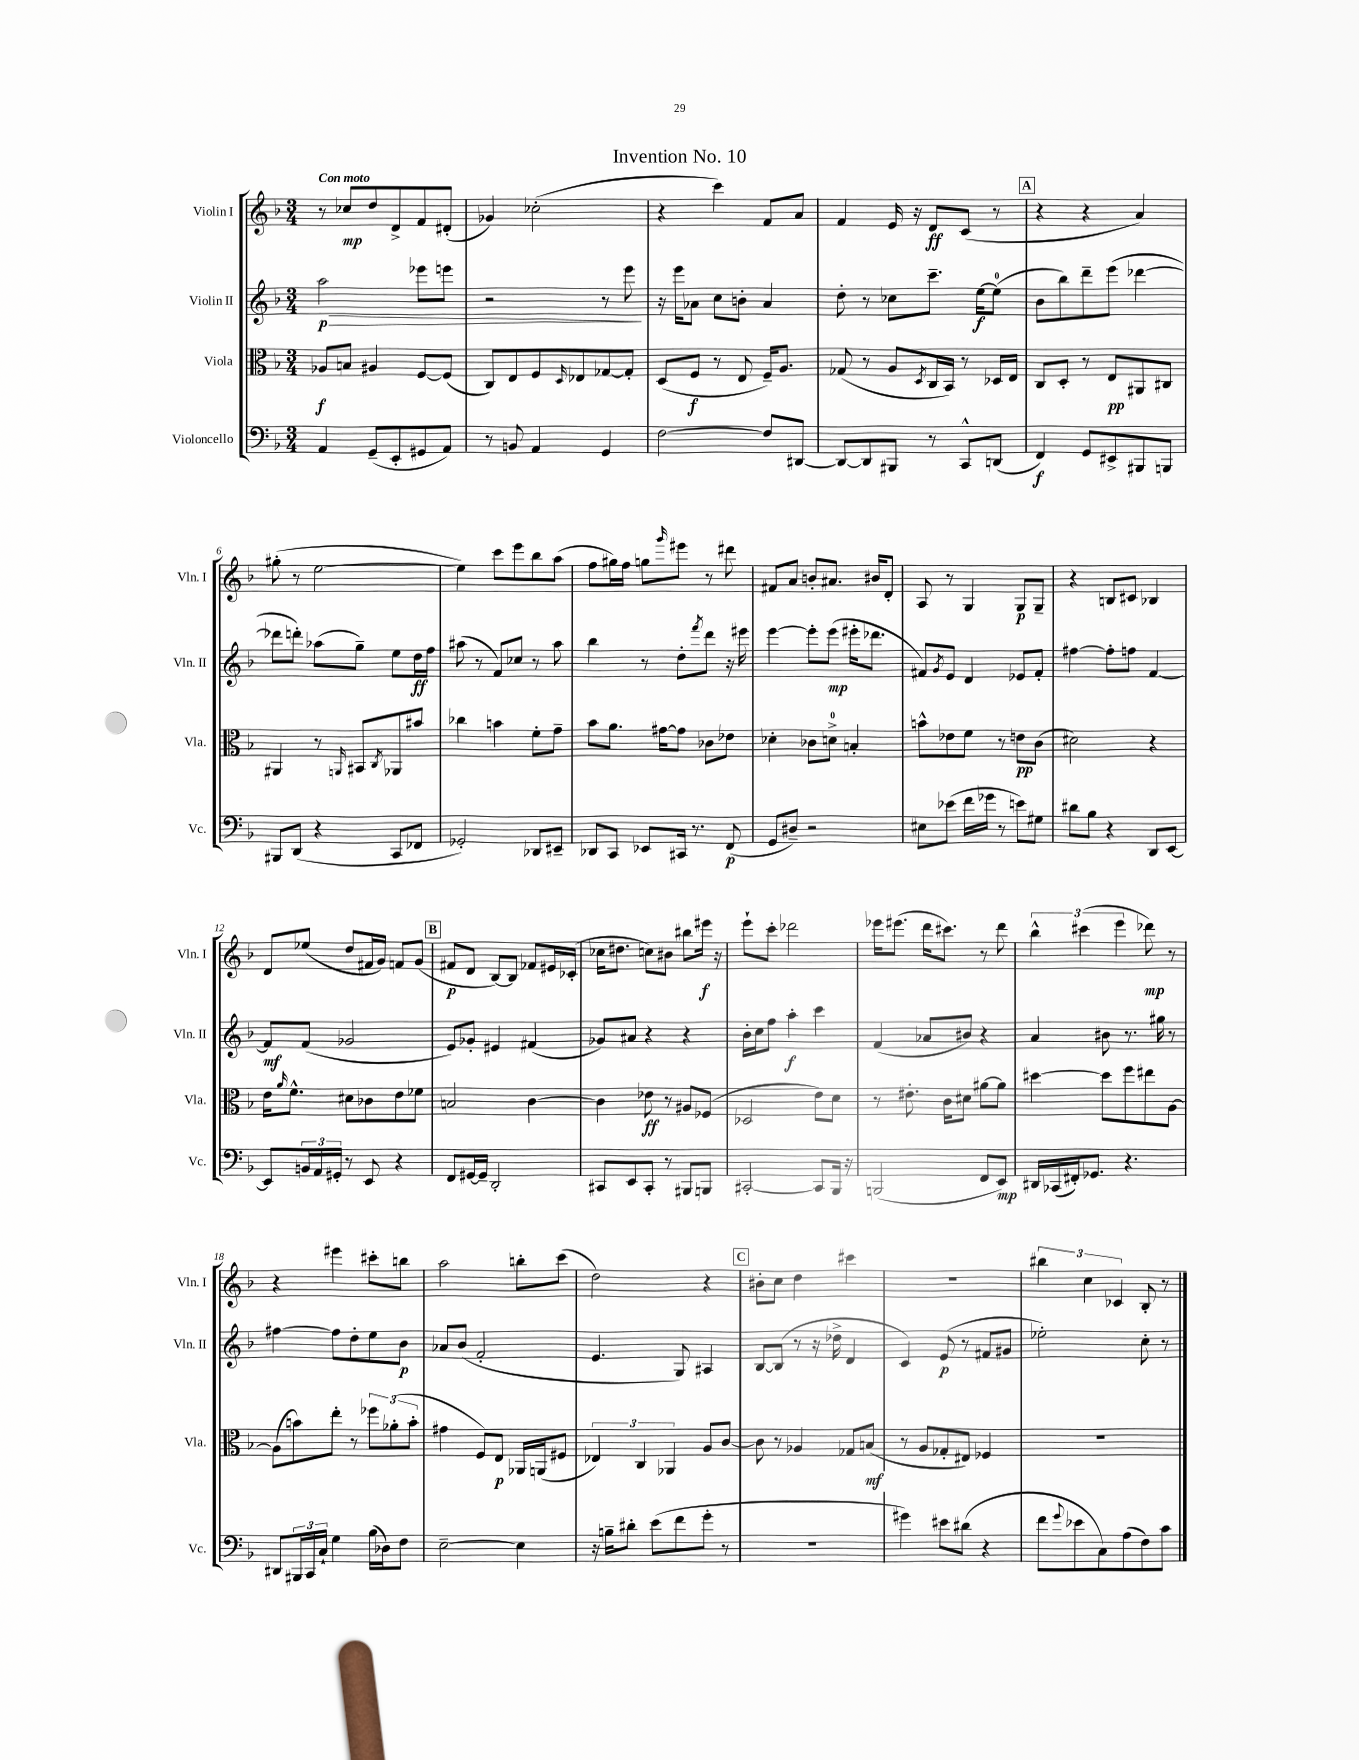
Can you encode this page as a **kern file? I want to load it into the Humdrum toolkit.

**kern	**kern	**kern	**kern
*staff4	*staff3	*staff2	*staff1
*clefF4	*clefC3	*clefG2	*clefG2
*k[b-]	*k[b-]	*k[b-]	*k[b-]
*M3/4	*M3/4	*M3/4	*M3/4
4AA	8A-	2aa	8r
.	8B	.	8cc-
(8GG~	4A#	.	8dd
8EE'	.	.	8d^
8GG#	[8F	8eee-	8f
8AA)	(8F]	8eee	(8d#'
=	=	=	=
8r	8C)	2r	4g-)
8BB	8E	.	.
4AA	8F	.	(2cc-'
.	16qqD	.	.
.	8E-	.	.
4GG	[8G-	8r	.
.	8G-']	8eee	.
=	=	=	=
[2F	(8D	16r	4r
.	.	16eee	.
.	8F	8a-	.
.	8r	8cc	4ccc)
.	8E	8b'	.
8F]	16F~)	4a-	8f
.	8.A	.	.
[8DD#	.	.	8a
=	=	=	=
8DD#_	(8G-	8dd'	4f
8DD#]	8r	8r	.
8BBB#	8A	8cc-	16e
.	.	.	16r
.	8qD	.	.
8r	16C	8.ccc~	8d
.	16BB-)	.	.
8CC^^	8r	.	(8c
.	.	[16ee	.
(8DD	16D-	(8ee]	8r
.	16E	.	.
=	=	=	=
4FF)	8C	8b-	4r
.	8D'	8bb-)	.
8GG	8r	8ddd~	4r
8EE#^	8E	(8eee	.
8BBB#	8AA#	[4ddd-	4a)
8BBB	8C#	.	.
=	=	=	=
8BBB#	4AA#	8ddd-]	(8gg#'
(8DD	.	8ddd')	8r
4r	8r	(8aa-	[2ee
.	16qqAA	.	.
.	8BB#	8gg~)	.
.	8qC	.	.
8CC	8AA-	8ee	.
8FF-	8b#	16dd	.
.	.	16ff	.
=	=	=	=
2GG-')	4cc-	(8aa#	4ee])
.	.	8r	.
.	4b	8f)	8ccc
.	.	8cc-	8eee
8DD-	8f'	8r	8bb-
8EE#~	8g~	8aa#	(8aa
=	=	=	=
8DD-	8b-	4bb-	8ff
8CC	8.a	.	16gg#)
.	.	.	16ff
8EE-	.	8r	8gg
.	[16g#	.	.
.	.	.	16qqggg
16CC#	8g#]	8dd'	8eee#
8.r	.	.	.
.	.	8qfff	.
.	8c-	8ddd	8r
(8FF	8e-	16r	8ddd#
.	.	16eee#	.
=	=	=	=
8GG	4d-'	[4eee	8f#
8D#~)	.	.	8a
2r	8c-	8eee']	8b'
.	8d^	(8eee	8.a#
.	4B'	16eee#'	.
.	.	8.ddd-	16b#
.	.	.	8d'
=	=	=	=
8E#	8b^^	8f#)	8A
.	.	8qg	.
(8e-	8e-	8e	8r
16f	8f	4d	4G
16g-	.	.	.
8r	8r	.	.
8e)	8e	8e-	8G
8G#	(8c	8f#'	8G~
=	=	=	=
8d#	2d#)	[4ff#	4r
8B-	.	.	.
4r	.	8ff#']	8B
.	.	8ff	8c#
8DD	4r	[4f	4B-
[8EE	.	.	.
=	=	=	=
8EE]	16e	8f]	8d
.	16qqa	.	.
.	8.f^^	.	.
24BB	.	(8f	(8ee-
24AA	.	.	.
24GG#'	.	.	.
8r	8d#	2g-	8dd
8EE	8c-	.	16f#
.	.	.	16g)
4r	8e	.	8f
.	8f-	.	(8g
=	=	=	=
8FF	2B	8e)	8f#
[16GG#	.	8g-'	8d
16GG#~]	.	.	.
2DD'	.	4e#	[8B-)
.	.	.	8B-]
.	[4c	(4f#	8f-
.	.	.	16e#
.	.	.	(16c-'
=	=	=	=
8CC#	4c]	8g-)	16cc-
.	.	.	8.dd#
8EE	.	8a#	.
8CC#'	8e-	4r	8cc)
8r	8r	.	8b#
8BBB#	8A#	4r	8bb#
8BBB	(8F-	.	16eee#
.	.	.	16r
=	=	=	=
[2CC#'	2D-	16b-'	8eee`
.	.	16cc	.
.	.	8ff	8ccc'
.	.	4aa'	2ddd-
8CC#]	8e)	4ccc	.
16BBB-	8d	.	.
16r	.	.	.
=	=	=	=
(2BBB	8r	(4f	16eee-
.	.	.	(8.eee#
.	8.e#'	.	.
.	.	8a-	16ddd
.	16c	.	8.ccc#)
.	8d#	8b#)	.
8FF	[8a#	4r	8r
8EE)	8a#]	.	8ddd
=	=	=	=
16DD#	[4dd#	4a	6bb-^^
(16CC-	.	.	.
16FF#')	.	.	.
.	.	.	(6ccc#
8.GG-	.	.	.
.	8dd#]	8b#	.
.	.	.	6eee
4.r	8ff	8.r	.
.	8ee#	.	8ddd-)
.	.	16gg#	.
.	[8A	8r	8r
=	=	=	=
8DD#	(8A]	[4ff#	4r
24BBB#	8b)	.	.
24CC	.	.	.
24C`	.	.	.
4G	8ee'	8ff#]	4eee#
.	8r	8dd'	.
(16B-	12ff-	8ee	8ccc#'
16D-)	.	.	.
.	(12a-'	.	.
8F	.	8b-	8bb
.	12b'	.	.
=	=	=	=
[2E~	4g#	8a-	2aa
.	.	(8b-	.
.	8F)	2f'	.
.	8E	.	.
4E]	16AA-	.	8bb'
.	(16AA	.	.
.	8F#	.	(8ccc
=	=	=	=
16r	6E-)	4.e	2dd)
16B~	.	.	.
8d#'	.	.	.
.	6C	.	.
(8e	.	.	.
.	6AA-	.	.
8f	.	8G)	.
8g'	8A	4A#	4r
8r	[8c	.	.
=	=	=	=
2.r	8c]	[8B-	8b#'
.	8r	(8B-]	8cc
.	4A-	8r	4dd
.	.	16r	.
.	.	16dd-^	.
.	8G-	4d	4ccc#
.	(8B	.	.
=	=	=	=
4g#)	8r	4c)	2.r
.	8A	.	.
8e#	8G-'	(8e	.
(8d#	8E#)	8r	.
4r	4F-	8f#	.
.	.	8g#	.
=	=	=	=
8f	2.r	2ee-')	6bb#
8qqg	.	.	.
8e-	.	.	.
.	.	.	6cc
8C)	.	.	.
.	.	.	6c-
(8A	.	.	.
8F)	.	8cc'	8B-'
8c	.	8r	8r
==	==	==	==
*-	*-	*-	*-
